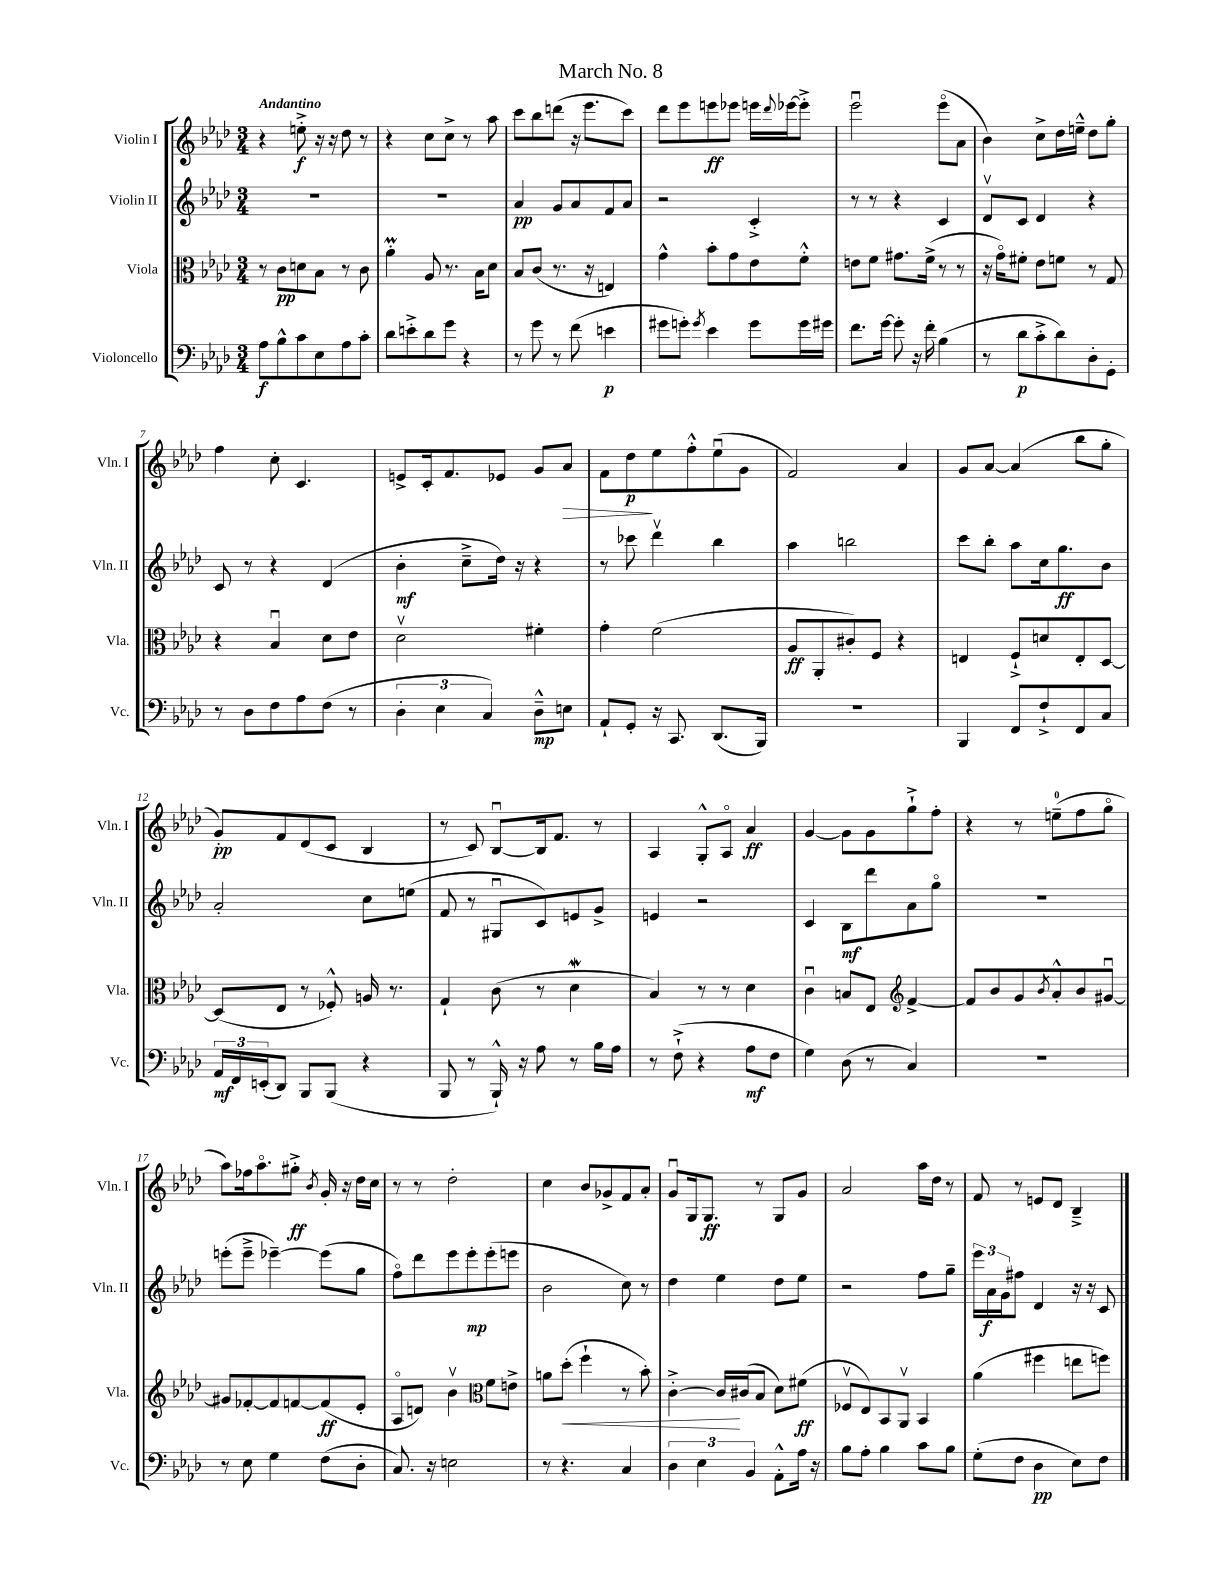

**kern	**dynam	**kern	**dynam	**kern	**dynam	**kern	**dynam
*part4	*part4	*part3	*part3	*part2	*part2	*part1	*part1
*staff4	*staff4	*staff3	*staff3	*staff2	*staff2	*staff1	*staff1
*I"Violoncello	*	*I"Viola	*	*I"Violin II	*	*I"Violin I	*
*I'Vc.	*	*I'Vla.	*	*I'Vln. II	*	*I'Vln. I	*
*clefF4	*	*clefC3	*	*clefG2	*	*clefG2	*
*k[b-e-a-d-]	*	*k[b-e-a-d-]	*	*k[b-e-a-d-]	*	*k[b-e-a-d-]	*
*M3/4	*	*M3/4	*	*M3/4	*	*M3/4	*
=1	=1	=1	=1	=1	=1	=1	=1
!	!	!	!	!	!	!LO:TX:a:B:t=Andantino	!
8A-\L	f	8r	.	2.r	.	4r	.
8B-^^\	.	8c\L	pp	.	.	.	.
8c\	.	8dn\	.	.	.	8een'^\	f
8E-\	.	8B-\J	.	.	.	16r	.
.	.	.	.	.	.	16r	.
8A-\	.	8r	.	.	.	8dd-\	.
8c'\J	.	8c\	.	.	.	8r	.
=2	=2	=2	=2	=2	=2	=2	=2
8d-\L	.	4a-M'\	.	2.r	.	4r	.
8en'^\	.	.	.	.	.	.	.
8d-\	.	8A-/	.	.	.	8cc\L	.
8g\J	.	8.r	.	.	.	8cc^\J	.
4r	.	.	.	.	.	8r	.
.	.	16B-\KL	.	.	.	.	.
.	.	8d-\J	.	.	.	8aa-\	.
=3	=3	=3	=3	=3	=3	=3	=3
8r	.	8B-/L	.	4a-/	pp	8ccc\L	.
8g\	.	(8c/J	.	.	.	8bb-\	.
8r	.	8.r	.	8g/L	.	(8dddn\J	.
(8f\	.	.	.	8a-/	.	16r	.
.	.	16r	.	.	.	8.eee-\L	.
4en\	p	4En/)	.	8f/	.	.	.
.	.	.	.	8a-/J	.	8ccc\J)	.
=4	=4	=4	=4	=4	=4	=4	=4
8g#X\L	.	4g^^\	.	2r	.	8ddd-\L	.
8gn'\J)	.	.	.	.	.	8eee-\	.
8qg/	.	.	.	.	.	.	.
4e-\	.	8b-'\L	.	.	.	8eeen\	ff
.	.	8g\	.	.	.	8eee-X\J	.
8g\L	.	8e-\	.	4c'^/	.	16eeen\LL	.
.	.	.	.	.	.	8qqddd-/	.
.	.	.	.	.	.	[16eee-X\J	.
16g\L	.	8f'^^\J	.	.	.	8eee-'^\J]	.
16g#X\JJ	.	.	.	.	.	.	.
=5	=5	=5	=5	=5	=5	=5	=5
8.f\L	.	8en\L	.	8r	.	2eee-u\	.
.	.	8f\J	.	8r	.	.	.
[16g\Jk	.	.	.	.	.	.	.
8g'\]	.	8.g#X\L	.	4r	.	.	.
16r	.	.	.	.	.	.	.
16f'\	.	(16f^\Jk	.	.	.	.	.
(4B-\	.	8r	.	4c/	.	(8eee-\L	.
.	.	8r	.	.	.	8a-\J	.
=6	=6	=6	=6	=6	=6	=6	=6
8r	.	16r	.	8d-v/L	.	4b-\)	.
.	.	16g\KL)	.	.	.	.	.
8d-\L	p	8f#X'\J	.	8c/J	.	.	.
8c'^\	.	8e-\L	.	4d-/	.	8cc^\L	.
8d-\)	.	8fn\J	.	.	.	16dd-\L	.
.	.	.	.	.	.	16een~^^\JJ	.
8D-'\	.	8r	.	4r	.	8dd-\L	.
8GG'\J	.	8G/	.	.	.	8gg'\J	.
!!LO:LB:g=z
=7	=7	=7	=7	=7	=7	=7	=7
8r	.	4r	.	8c/	.	4ff\	.
8D-\L	.	.	.	8r	.	.	.
8F\	.	4B-u/	.	4r	.	8cc'\	.
8A-\	.	.	.	.	.	4.c/	.
(8F\J	.	8d-\L	.	(4d-/	.	.	.
8r	.	8e-\J	.	.	.	.	.
=8	=8	=8	=8	=8	=8	=8	=8
6D-'\	.	2d-v\	.	4b-'\	mf	8en^/L	.
.	.	.	.	.	.	16c'/k	.
6E-\	.	.	.	.	.	.	.
.	.	.	.	.	.	8.f/	.
.	.	.	.	8cc~^\L	.	.	.
6C/)	.	.	.	.	.	.	.
.	.	.	.	16dd-\Jk)	.	8e-X/J	.
.	.	.	.	16r	.	.	.
8D-~^^\L	mp	4f#X'\	.	4r	.	8g/L	.
!	!	!	!	!	!	!	!LO:HP:b
8En\J	.	.	.	.	.	8a-/J	>
=9	=9	=9	=9	=9	=9	=9	=9
8AA-`/L	.	4g'\	.	8r	.	8f\L	.
8GG'/J	.	.	.	8ccc-X\	.	8dd-\	p
16r	.	(2f\	.	4ddd-v\	.	8ee-\	]
8.CC/	.	.	.	.	.	.	.
.	.	.	.	.	.	8ff'^^\	.
(8.DD-/L	.	.	.	4bb-\	.	(8ee-u\	.
.	.	.	.	.	.	8g\J	.
16BBB-/Jk)	.	.	.	.	.	.	.
=10	=10	=10	=10	=10	=10	=10	=10
2.r	.	8A-/L	ff	4aa-\	.	2f/)	.
.	.	8AA-'/	.	.	.	.	.
.	.	8c#X'/)	.	2bbn\	.	.	.
.	.	8F/J	.	.	.	.	.
.	.	4r	.	.	.	4a-/	.
=11	=11	=11	=11	=11	=11	=11	=11
4BBB-/	.	4En/	.	8ccc\L	.	8g/L	.
.	.	.	.	8bb-'\J	.	[8a-/J	.
8FF/L	.	8F`^/L	.	8aa-\L	.	(4a-/]	.
8F`^/	.	8dn/	.	16cc\k	.	.	.
.	.	.	.	8.gg\	ff	.	.
8FF/	.	8E'/	.	.	.	8bb-\L	.
8C/J	.	[8D-/J	.	8b-\J	.	8gg'\J	.
!!LO:LB:g=z
=12	=12	=12	=12	=12	=12	=12	=12
24AA-/LL	mf	(8D-/L]	.	2a-'/	.	8g'/L)	pp
24FF/	.	.	.	.	.	.	.
(24EEn'/J	.	.	.	.	.	.	.
8DD-/J)	.	8E-/J	.	.	.	8f/	.
8BBB-/L	.	8r	.	.	.	(8d-/	.
(8BBB-/J	.	8F-X'^^/)	.	.	.	8c/J	.
4r	.	16An/	.	8cc\L	.	4B-/	.
.	.	8.r	.	.	.	.	.
.	.	.	.	(8een\J	.	.	.
=13	=13	=13	=13	=13	=13	=13	=13
8BBB-/	.	4G`/	.	8f/	.	8r	.
8r	.	.	.	8r	.	8c/)	.
16BBB-`^^/)	.	(8c\	.	8G#Xu/L	.	[8B-u/L	.
16r	.	.	.	.	.	.	.
8A-\	.	8r	.	8c/)	.	16B-/k]	.
.	.	.	.	.	.	8.f/J	.
8r	.	4d-w\	.	8en/	.	.	.
16B-\LL	.	.	.	8g^/J	.	8r	.
16A-\JJ	.	.	.	.	.	.	.
=14	=14	=14	=14	=14	=14	=14	=14
8r	.	4B-/)	.	4en/	.	4A-/	.
(8F`^\	.	.	.	.	.	.	.
4r	.	8r	.	2r	.	8G'^^/L	.
.	.	8r	.	.	.	8A-/J	.
8A-\L	mf	4d-\	.	.	.	4a-/	ff
8F\J	.	.	.	.	.	.	.
=15	=15	=15	=15	=15	=15	=15	=15
4G\)	.	4cu\	.	4c/	.	[4g/	.
(8D-\	.	8Bn/L	.	8B-\L	mf	8g\L]	.
8r	.	8E-/J	.	8ddd-\	.	8g\	.
*	*	*clefG2	*	*	*	*	*
4C/)	.	[4f^/	.	8a-\	.	8gg`^\	.
.	.	.	.	8gg\J	.	8ff'\J	.
=16	=16	=16	=16	=16	=16	=16	=16
2.r	.	8f/L]	.	2.r	.	4r	.
.	.	8b-/	.	.	.	.	.
.	.	8g/	.	.	.	8r	.
.	.	8qb-/	.	.	.	.	.
.	.	8a-'^^/	.	.	.	(8een~\L	.
.	.	8b-/	.	.	.	8ff\	.
.	.	[8g#Xu/J	.	.	.	8gg\J	.
!!LO:LB:g=z
=17	=17	=17	=17	=17	=17	=17	=17
8r	.	8g#X/L]	.	(8eeen'\L	.	8aa-\L)	.
8E-\	.	[8f-X'/	.	8eee~^\J	.	16ff-X\k	.
.	.	.	.	.	.	8.aa-\	.
4G\	.	8f-/]	.	[4eee-X~\)	.	.	.
.	.	[8fn/	.	.	.	8gg#X'^\J	ff
.	.	.	.	.	.	8qb-/	.
(8F\L	.	(8f/]	ff	(8eee-\L]	.	16g'/	.
.	.	.	.	.	.	16r	.
8D-'\J	.	8e-'/J	.	8gg\J	.	16dd-\LL	.
.	.	.	.	.	.	16cc\JJ	.
=18	=18	=18	=18	=18	=18	=18	=18
8.C/)	.	8A-/L	.	8ff\L)	.	8r	.
.	.	8dn/J)	.	8ddd-\	.	8r	.
16r	.	.	.	.	.	.	.
2En\	.	4b-v\	.	8eee-\	.	2dd-'\	.
.	.	.	.	8eee-'\	mp	.	.
*	*	*clefC3	*	*	*	*	*
.	.	8f\L	.	(8eee-'\	.	.	.
.	.	8en^\J	.	8eeen\J	.	.	.
=19	=19	=19	=19	=19	=19	=19	=19
8r	.	8an\L	.	2b-\	.	4cc\	.
!	!	!	!LO:HP:b	!	!	!	!
4.r	.	(8dd-'\J	<	.	.	.	.
.	.	4ff`\	.	.	.	8b-/L	.
.	.	.	.	.	.	8g-X^/	.
4C/	.	8r	.	8cc\)	.	8f/	.
.	.	8b-'\)	.	8r	.	8a-'/J	.
=20	=20	=20	=20	=20	=20	=20	=20
6D-\	.	[4c'^\	.	4dd-\	.	8gu/L	.
.	.	.	.	.	.	16G/k	.
6E-\	.	.	.	.	.	.	.
.	.	.	.	.	.	8.G/J	ff
.	.	16c/LL]	.	4ee-\	.	.	.
.	.	(16c#X/J	[	.	.	.	.
6BB-/	.	.	.	.	.	.	.
.	.	8B-/J	.	.	.	8r	.
8AA-'^^\L	.	8d-\L)	.	8dd-\L	.	8G/L	.
16A-\Jk	.	(8f#X\J	ff	8ee-\J	.	8g/J	.
16r	.	.	.	.	.	.	.
=21	=21	=21	=21	=21	=21	=21	=21
8B-\L	.	8F-Xv/L	.	2r	.	2a-/	.
8A-'\J	.	8E-/)	.	.	.	.	.
4B-\	.	8BB-/	.	.	.	.	.
.	.	8AA-v/J	.	.	.	.	.
8c\L	.	4BB-/	.	8ff\L	.	16aa-\LL	.
.	.	.	.	.	.	16dd-\JJ	.
8B-\J	.	.	.	8gg~\J	.	8r	.
=22	=22	=22	=22	=22	=22	=22	=22
(8G'\L	.	(4a-\	.	24eee-\LL	.	8f/	.
.	.	.	.	24a-\	f	.	.
.	.	.	.	24g\J	.	.	.
8F\J	.	.	.	8ff#X\J	.	8r	.
4D-\	pp	4ff#X\	.	4d-/	.	8en/L	.
.	.	.	.	.	.	8d-/J	.
8E-\L)	.	8een\L	.	16r	.	4B-~^/	.
.	.	.	.	16r	.	.	.
8F\J	.	8ffn\J)	.	8c/	.	.	.
==	==	==	==	==	==	==	==
*-	*-	*-	*-	*-	*-	*-	*-
